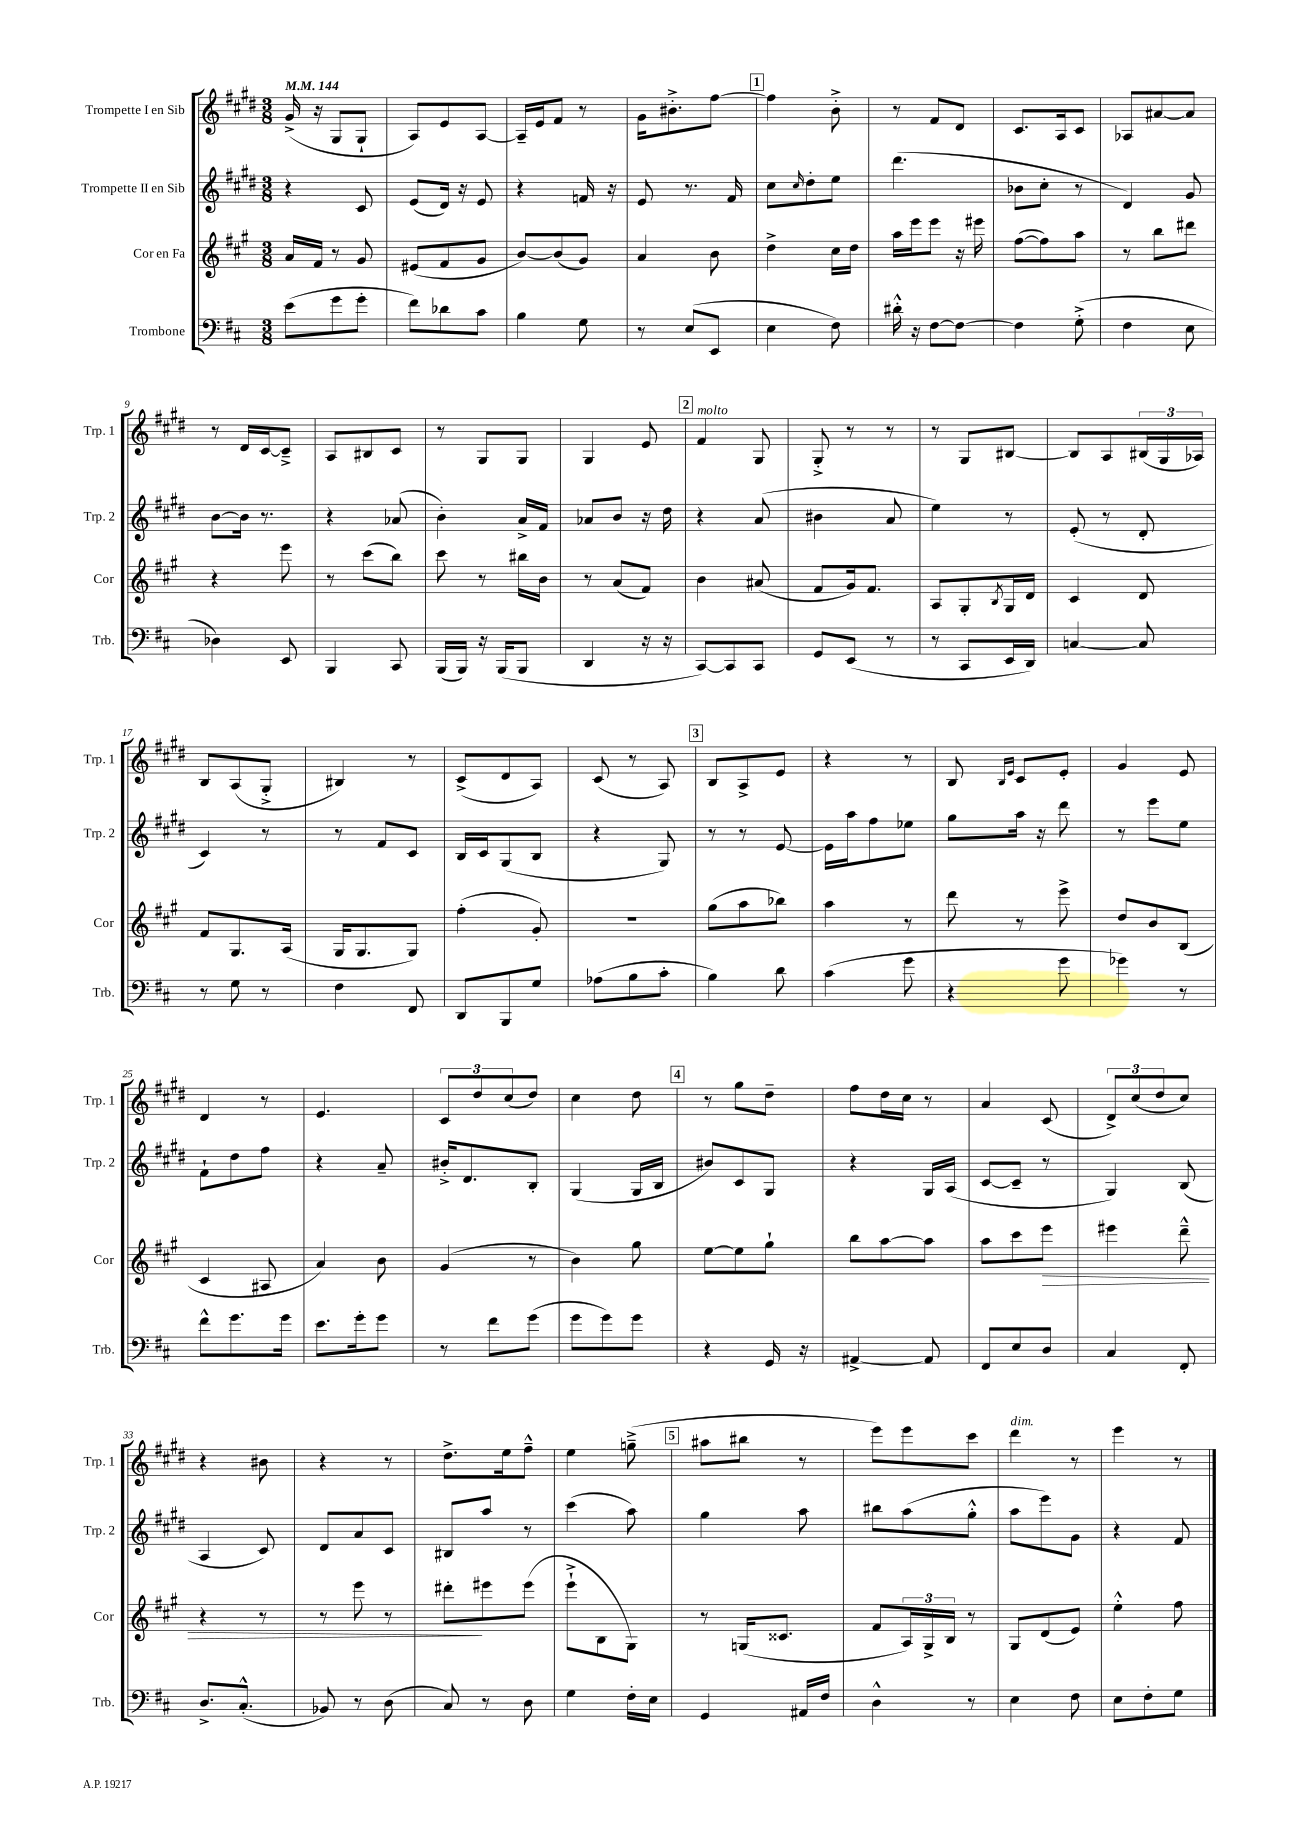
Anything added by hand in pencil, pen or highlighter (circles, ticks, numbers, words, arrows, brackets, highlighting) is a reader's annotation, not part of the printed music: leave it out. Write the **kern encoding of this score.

**kern	**kern	**dynam	**kern	**kern
*part4	*part3	*part3	*part2	*part1
*staff4	*staff3	*staff3	*staff2	*staff1
*I"Trombone	*I"Cor en Fa	*	*I"Trompette II en Sib	*I"Trompette I en Sib
*I'Trb.	*I'Cor	*	*I'Trp. 2	*I'Trp. 1
*clefF4	*clefG2	*	*clefG2	*clefG2
*k[f#c#]	*k[f#c#g#]	*	*k[f#c#g#d#]	*k[f#c#g#d#]
*M3/8	*M3/8	*	*M3/8	*M3/8
*MM144	*MM144	*	*MM144	*MM144
=1	=1	=1	=1	=1
(8e\L	16a/LL	.	4r	(16g#^/
.	16f#/JJ	.	.	16r
8g\	8r	.	.	8G#/L
8g'\J	8g#/	.	8c#/	8G#`/J
=2	=2	=2	=2	=2
8f#\L)	(8e#X/L	.	(8e/L	8A/L)
8d-X\	8f#/	.	16d#/Jk)	8e/
.	.	.	16r	.
8c#\J	8g#/J	.	8e/	[8A/J
=3	=3	=3	=3	=3
4B\	[8b/L)	.	4r	16A~/LL]
.	.	.	.	16e/J
.	(8b/]	.	.	8f#/J
8G\	8g#/J)	.	16fn/	8r
.	.	.	16r	.
=4	=4	=4	=4	=4
8r	4a/	.	8e/	16g#\KL
.	.	.	.	8.b#X'^\
(8E/L	.	.	8.r	.
8EE/J	8b\	.	.	[8ff#\J
.	.	.	16f#/	.
!!LO:REH:place=s1:t=1
=5	=5	=5	=5	=5
4E\	4dd^\	.	8cc#\L	4ff#\]
.	.	.	16qqcc#/	.
.	.	.	8dd#'\	.
8F#\)	16cc#\LL	.	8ee\J	8b'^\
.	16dd\JJ	.	.	.
=6	=6	=6	=6	=6
16d#X'^^\	16aa\LL	.	(4.ddd#\	8r
16r	16eee\J	.	.	.
[8F#\L	8eee\J	.	.	8f#/L
8F#\J_	16r	.	.	8d#/J
.	16eee#X\	.	.	.
=7	=7	=7	=7	=7
4F#\]	([8ff#\L	.	8b-X\L	8.c#/L
.	8ff#\])	.	8cc#'\J	.
.	.	.	.	16A/k
(8G'^\	8aa\J	.	8r	8c#/J
=8	=8	=8	=8	=8
4F#\	8r	.	4d#/)	8A-X/L
.	8bb\L	.	.	[8a#X/
8E\	8ddd#X\J	.	8g#/	8a#/J]
!!LO:LB:g=z
=9	=9	=9	=9	=9
4D-X\)	4r	.	[8b\L	8r
.	.	.	16b\Jk]	16d#/LL
.	.	.	8.r	[16c#/J
8EE/	8eee\	.	.	8c#~^/J]
=10	=10	=10	=10	=10
4BBB/	8r	.	4r	8A/L
.	(8ccc#\L	.	.	8B#X/
8CC#/	8bb\J)	.	(8a-X/	8c#/J
=11	=11	=11	=11	=11
(16BBB/LL	8ccc#\	.	4b'\)	8r
16BBB/JJ)	.	.	.	.
16r	8r	.	.	8G#/L
(16BBB/KL	.	.	.	.
8BBB/J	16bb#X\LL	.	16a^/LL	8G#/J
.	16b\JJ	.	16f#/JJ	.
=12	=12	=12	=12	=12
4DD/	8r	.	8a-X/L	4G#/
.	(8a/L	.	8b/J	.
16r	8f#/J)	.	16r	8e/
16r	.	.	16dd#\	.
!!LO:REH:place=s1:t=2
=13	=13	=13	=13	=13
!	!	!	!	!LO:TX:a:i:t=molto
[8CC#/L)	4b\	.	4r	4f#/
8CC#/]	.	.	.	.
8CC#/J	(8a#X/	.	(8a/	8G#/
=14	=14	=14	=14	=14
8GG/L	8f#/L	.	4b#X\	8G#'^/
(8EE/J	16g#/k)	.	.	8r
.	8.f#/J	.	.	.
8r	.	.	8a/	8r
=15	=15	=15	=15	=15
8r	8A/L	.	4ee\)	8r
8CC#/L	8G#'/	.	.	8G#/L
.	8qB/	.	.	.
16EE/L	16G#/L	.	8r	[8B#X/J
16DD/JJ)	16d/JJ	.	.	.
=16	=16	=16	=16	=16
[4Cn/	4c#/	.	(8e'/	8B#/L]
.	.	.	8r	8A/
8C/]	8d/	.	8d#'/	(24B#X/L
.	.	.	.	24G#/
.	.	.	.	24A-X/JJ)
!!LO:LB:g=z
=17	=17	=17	=17	=17
8r	8f#/L	.	4c#/)	8B/L
8G\	8.G#/	.	.	(8A/
8r	.	.	8r	8G#'^/J
.	(16A/Jk	.	.	.
=18	=18	=18	=18	=18
4F#\	16G#/KL	.	8r	4B#X/)
.	8.G#/	.	.	.
.	.	.	8f#/L	.
8FF#/	8G#/J)	.	8c#/J	8r
=19	=19	=19	=19	=19
8DD/L	(4ff#'\	.	16B/LL	(8c#^/L
.	.	.	16c#/J	.
8BBB/	.	.	(8G#/	8d#/
8G/J	8g#'/)	.	8B/J	8A/J)
=20	=20	=20	=20	=20
(8A-X\L	4.r	.	4r	(8c#/
8B\	.	.	.	8r
8c#'\J	.	.	8G#/)	8A/)
!!LO:REH:place=s1:t=3
=21	=21	=21	=21	=21
4B\)	(8gg#\L	.	8r	8B/L
.	8aa\	.	8r	8A^/
8d\	8bb-X\J)	.	[8e/	8e/J
=22	=22	=22	=22	=22
(4c#\	4aa\	.	16e\LL]	4r
.	.	.	16aa\J	.
.	.	.	8ff#\	.
8g\	8r	.	8ee-X\J	8r
=23	=23	=23	=23	=23
4r	8ddd\	.	8gg#\L	8B/
.	.	.	.	16qqB/LL
.	.	.	.	16qqe/JJ
.	8r	.	16aa\Jk	8c#/L
.	.	.	16r	.
8g\	8eee^\	.	8ddd#\	8e'/J
=24	=24	=24	=24	=24
4g-X\)	8dd/L	.	8r	4g#/
.	8b/	.	8eee\L	.
8r	(8B/J	.	8ee\J	8e/
!!LO:LB:g=z
=25	=25	=25	=25	=25
8f#^^\L	4c#/	.	8f#`\L	4d#/
8.g\	.	.	8dd#\	.
.	8A#X/	.	8ff#\J	8r
16g\Jk	.	.	.	.
=26	=26	=26	=26	=26
8.e\L	4a/)	.	4r	4.e/
16g'\k	.	.	.	.
8g\J	8b\	.	8a~/	.
=27	=27	=27	=27	=27
8r	(4g#/	.	16b#X'^/KL	12c#/L
.	.	.	8.d#/	.
.	.	.	.	12dd#/
8f#\L	.	.	.	.
.	.	.	.	(12cc#/
(8g\J	8r	.	8B'/J	8dd#/J)
=28	=28	=28	=28	=28
8g\L	4b\)	.	(4G#/	4cc#\
8g\)	.	.	.	.
8g\J	8gg#\	.	16G#/LL	8dd#\
.	.	.	16B/JJ	.
!!LO:REH:place=s1:t=4
=29	=29	=29	=29	=29
4r	[8ee\L	.	8b#X/L)	8r
.	8ee\]	.	8c#/	8gg#\L
16GG/	8gg#`\J	.	8G#/J	8dd#~\J
16r	.	.	.	.
=30	=30	=30	=30	=30
[4AA#X^/	8bb\L	.	4r	8ff#\L
.	[8aa\	.	.	16dd#\L
.	.	.	.	16cc#\JJ
8AA#/]	8aa\J]	.	16G#/LL	8r
.	.	.	(16A/JJ	.
=31	=31	=31	=31	=31
8FF#/L	8aa\L	.	[8c#/L	4a/
8E/	8ccc#\	.	8c#~/J]	.
!	!	!LO:HP:b	!	!
8D/J	8eee\J	>	8r	(8c#/
=32	=32	=32	=32	=32
4C#/	4eee#X\	.	4G#/)	12d#^/L)
.	.	.	.	(12cc#/
.	.	.	.	12dd#/
8FF#'/	8ddd~^^\	.	(8B/	8cc#/J)
!!LO:LB:g=z
=33	=33	=33	=33	=33
8.D^/L	4r	.	4A/	4r
(8.C#'^^/J	.	.	.	.
.	8r	.	8c#/)	8b#X\
=34	=34	=34	=34	=34
8BB-X/)	8r	.	8d#/L	4r
8r	8eee\	.	8a/	.
(8D\	8r	.	8c#/J	8r
=35	=35	=35	=35	=35
8C#/)	8ddd#X'\L	.	8B#X/L	8.dd#^\L
8r	8eee#X\	]	8aa/J	.
.	.	.	.	16ee\k
8D\	(8eee#\J	.	8r	8ff#~^^\J
=36	=36	=36	=36	=36
4G\	8eee`^\L	.	(4ccc#\	4ee\
.	8B\	.	.	.
16F#'\LL	8G#\J)	.	8aa\)	(8ggn~^\
16E\JJ	.	.	.	.
!!LO:REH:place=s1:t=5
=37	=37	=37	=37	=37
4GG/	8r	.	4gg#\	8aa#X\L
.	(16Gn/KL	.	.	8bb#X\J
.	8.c##X/J	.	.	.
16AA#X/LL	.	.	8aa\	8r
16F#/JJ	.	.	.	.
=38	=38	=38	=38	=38
4D^^\	8f#/L	.	8bb#X\L	8eee\L)
.	24A/L)	.	(8aa\	8eee\
.	24G#^/	.	.	.
.	24B/JJ	.	.	.
8r	8r	.	8gg#'^^\J	8ccc#\J
=39	=39	=39	=39	=39
!	!	!	!	!LO:TX:a:i:t=dim.
4E\	8G#/L	.	8aa\L	4ddd#\
.	(8d/	.	8eee\)	.
8F#\	8e/J)	.	8g#\J	8r
=40	=40	=40	=40	=40
8E\L	4ee'^^\	.	4r	4eee\
8F#'\	.	.	.	.
8G\J	8ff#\	.	8f#/	8r
==	==	==	==	==
*-	*-	*-	*-	*-
